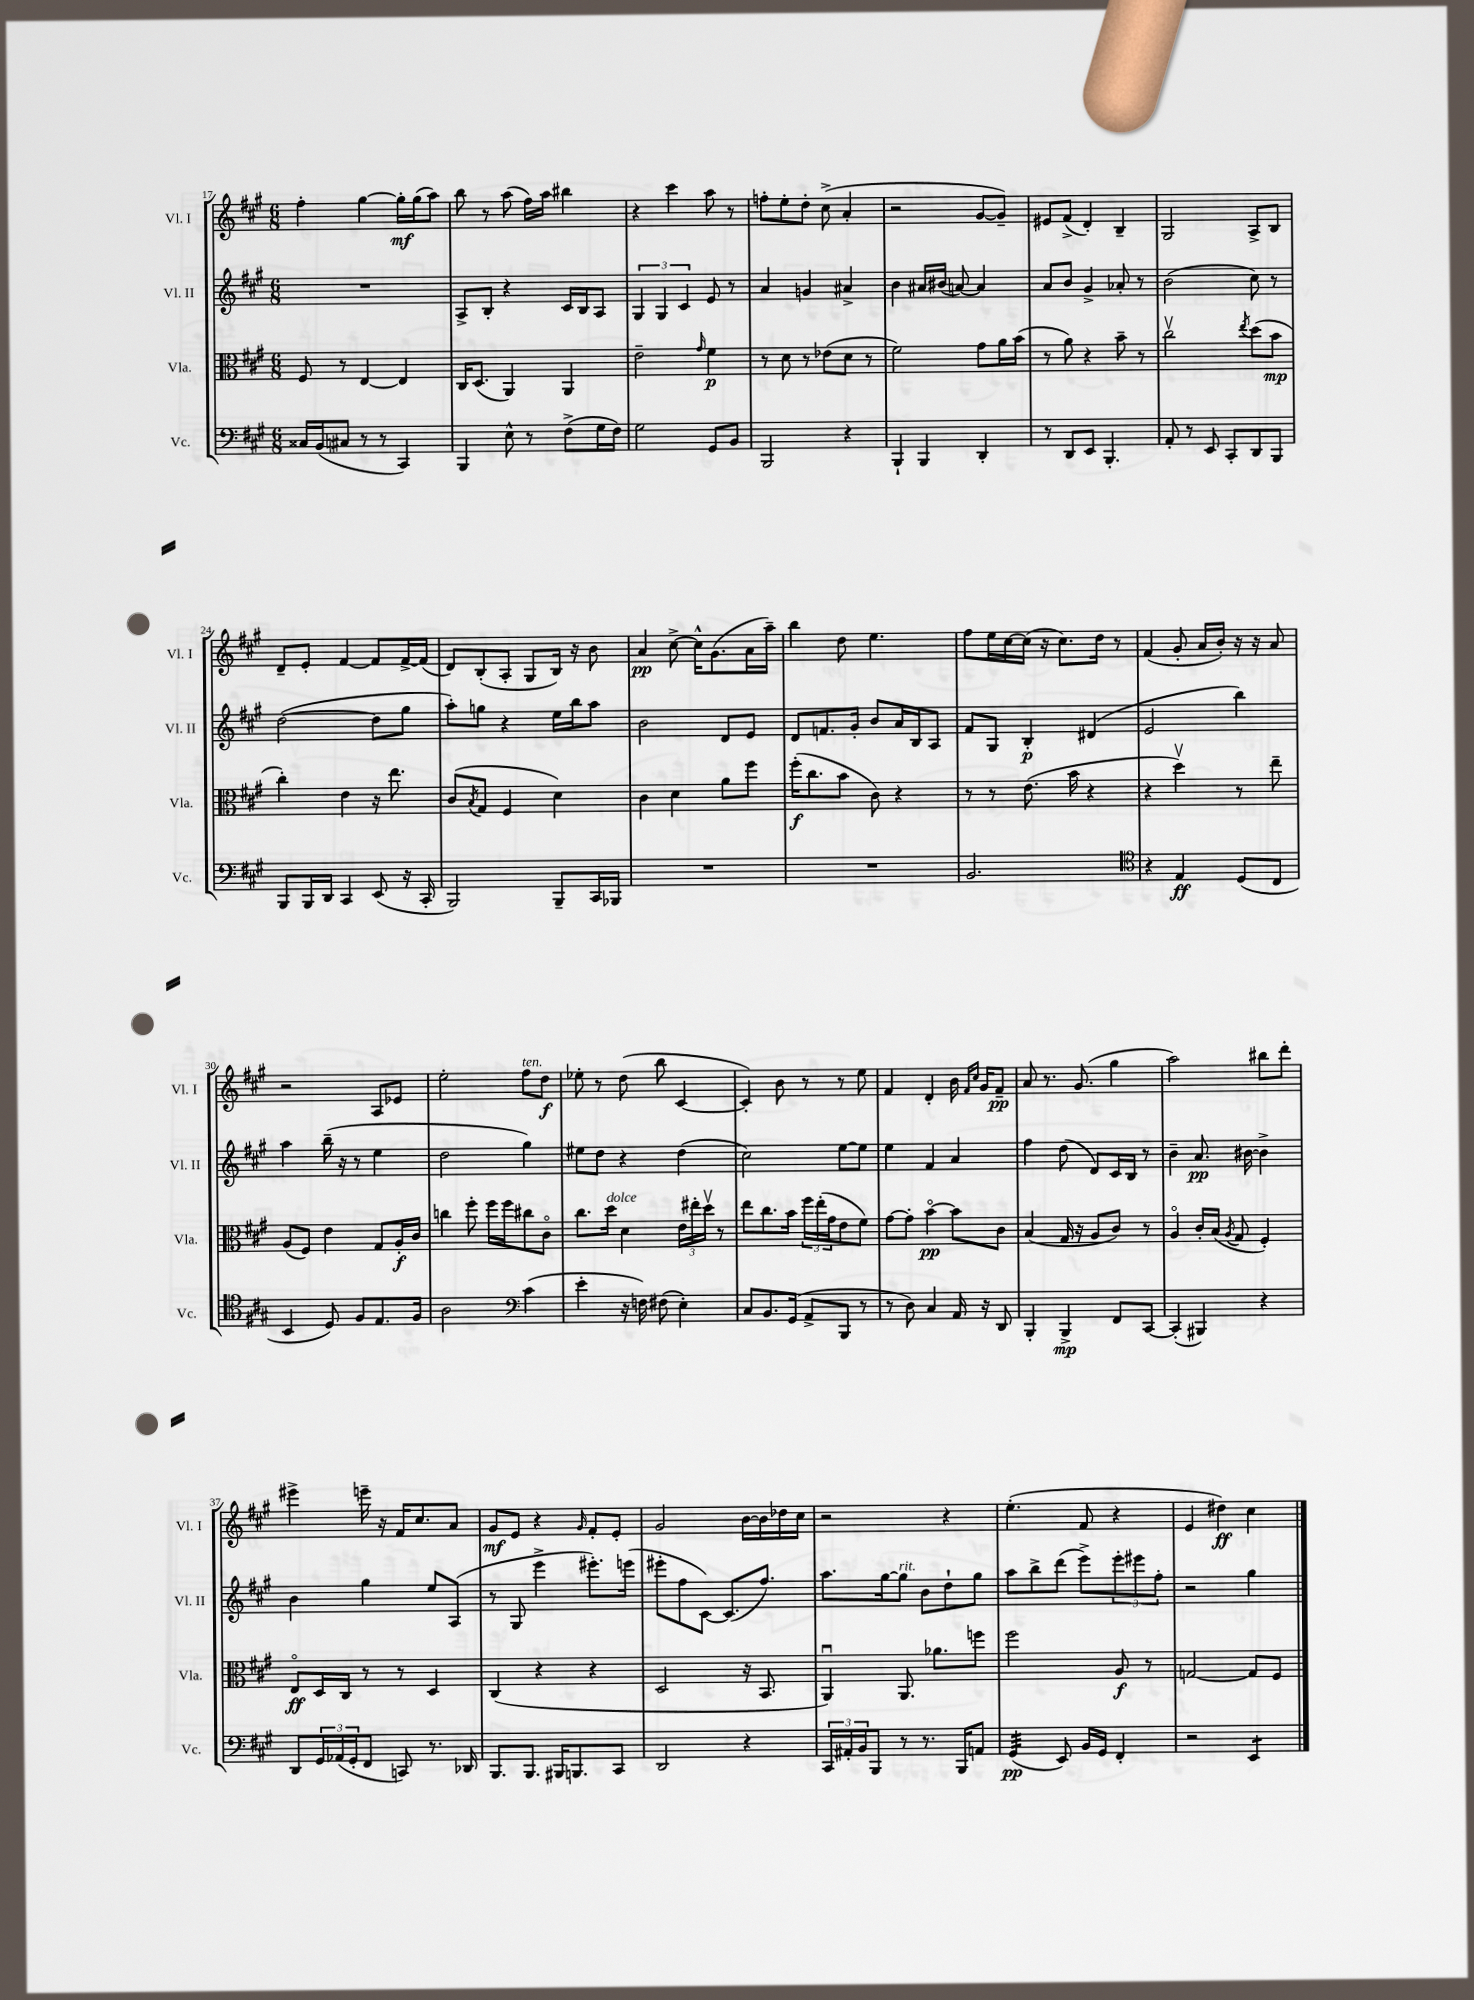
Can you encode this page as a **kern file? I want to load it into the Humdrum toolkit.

**kern	**kern	**kern	**kern
*staff4	*staff3	*staff2	*staff1
*clefF4	*clefC3	*clefG2	*clefG2
*k[f#c#g#]	*k[f#c#g#]	*k[f#c#g#]	*k[f#c#g#]
*M6/8	*M6/8	*M6/8	*M6/8
16C##/LL	8F#/	2.r	4ff#'\
(16BB/J	.	.	.
8C#/J	8r	.	.
8r	[4E/	.	[4gg#\
8r	.	.	.
4CC#/)	4E/]	.	16gg#'\]LL
.	.	.	(16gg#\J
.	.	.	8aa\J)
=	=	=	=
4BBB/	16C#/LK	8A^/L	8bb\
.	(8.D/J	.	.
.	.	8B'/J	8r
8E^^\	4AA/)	4r	(8aa\
8r	.	.	16ff#\LL)
.	.	.	16aa\JJ
(8F#^\L	4AA/	16c#/LL	4bb#\
.	.	16B/J	.
16G#\L	.	8A/J	.
16F#\JJ)	.	.	.
=	=	=	=
2G#\	2e~\	6G#/	4r
.	.	6G#/	.
.	.	.	4ccc#\
.	.	6c#/	.
.	16qqg#/	.	.
8GG#/L	4f#\	8e/	8aa\
8BB/J	.	8r	8r
=	=	=	=
2BBB/	8r	4a/	8ff'\L
.	8d\	.	8ee'\
.	8r	4g/	8dd'\J
.	(8e-\L	.	(8cc#^\
4r	8d\J	4a#^/	4a'/
.	8r	.	.
=	=	=	=
4BBB`/	2f#\)	4b\	2r
4BBB/	.	16a#/LL	.
.	.	(16b#/JJ	.
.	.	[8a/)	.
4DD'/	8g#\L	4a/]	[8g#/L
.	16a\L	.	8g#~/]J)
.	(16b\JJ	.	.
=	=	=	=
8r	8r	8a/L	8e#/L
8DD/L	8a\)	8b/J	(8f#^/J
8EE/J	4r	4g#^/	4d'/)
4.BBB'/	.	.	.
.	8b~\	8a-'/	4B~/
.	8r	8r	.
=	=	=	=
8AA'/	2cc#v\	(2b\	2G#/
8r	.	.	.
8EE/	.	.	.
8CC#'/L	.	.	.
.	8qee/	.	.
8DD/	(8dd\L	8cc#\)	8A^/L
8BBB/J	8b\J	8r	8B/J
=	=	=	=
8BBB/L	4cc#'\)	([2dd\	8d~/L
16BBB/L	.	.	8e'/J
16DD/JJ	.	.	.
4CC#/	4e\	.	[4f#/
(8EE/	16r	8dd\]L	8f#/]L
.	8.ee\	.	.
16r	.	8gg#\J	[16f#^/L
16CC#'/	.	.	(16f#/]JJ
=	=	=	=
2BBB/)	(8c#/L	8aa'\L)	8d/L)
.	8qB/	.	.
.	8G#/J	8gg\J	(8B'/
.	4F#/	4r	8A'/J
.	.	.	8G#/L
8BBB~/L	4d\)	16ee\LL	16B/Jk)
.	.	16bb\J	16r
16CC#/L	.	8aa\J	8b\
16BBB-/JJ	.	.	.
=	=	=	=
2.r	4c#\	2b\	4a/
.	4d\	.	[8cc#^\
.	.	.	16cc#^^\]LK
.	.	.	(8.g#\
.	8a\L	8d/L	.
.	8ff#\J	8e/J	16a\L
.	.	.	16aa~\JJ)
=	=	=	=
2.r	(16ff#'\LK	8d/L	4bb\
.	8.cc#\	.	.
.	.	8.f/	.
.	8b\J	.	8dd\
.	.	16g#'/Jk	.
.	8c#\)	8b/L	4.ee\
.	4r	16a/L	.
.	.	16B/J	.
.	.	8A/J	.
=	=	=	=
2.BB/	8r	8f#/L	8ff#\L
.	8r	8G#/J	16ee\L
.	.	.	[16cc#\
.	(8.e\	4B'/	(16cc#\]JJ
.	.	.	16r
.	.	.	8.cc#\L)
.	16b\	.	.
.	4r	(4d#/	.
.	.	.	16dd\Jk
.	.	.	8r
=	=	=	=
*clefC4	*	*	*
4r	4r	2e/	(4f#/
4E/	4ddv\)	.	8g#'/
.	.	.	16a/LL
.	.	.	16b'/JJ)
(8D/L	8r	4bb\)	16r
.	.	.	16r
8C#/J	8ee~\	.	8a/
=	=	=	=
4BB/	(8A/L	4aa\	2r
.	8F#/J)	.	.
8D/)	4e\	(16bb~\	.
.	.	16r	.
8F#/L	.	8r	.
8.E/	8G#/L	4ee\	8A/L
.	16A'/L	.	8e-/J
16F#/Jk	16c#/JJ	.	.
=	=	=	=
2A\	4cc\	2dd\	2ee'\
.	8ff#'\	.	.
.	16ff#\LL	.	.
.	16ff#\J	.	.
*clefF4	*	*	*
(4c#\	8cc#\	4gg#\)	8ff#\L
.	8c#o\J	.	8dd\J
=	=	=	=
4e'\	8.cc#\L	8ee#\L	8ee-'\
.	.	8dd\J	8r
.	16dd\Jk	.	.
16r	4d\	4r	(8dd\
16F\)	.	.	.
(8F#\	.	.	8bb\
4E'\)	24e\LL	(4dd\	[4c#/
.	24ee#'\	.	.
.	24ddv\JJ	.	.
.	8r	.	.
=	=	=	=
8C#/L	8ee\L	2cc#\)	4c#'/])
8.BB/	8.cc#\	.	.
.	.	.	8b\
(16GG#/Jk	16b\Jk	.	.
8AA^/L	24ff#\LL	.	8r
.	(24ee'\	.	.
.	24g#\J	.	.
8BBB/J	8e\	[8ee\L	8r
8r	8f#\J)	8ee\]J	8ee\
=	=	=	=
8r	[8g#\L	4ee\	4f#/
8D\)	8g#'\]J	.	.
4C#/	[4bo\	4f#/	4d'/
16AA/	8b\]L	4a/	16b\
.	.	.	16qqf#/LL
.	.	.	16qqcc#/JJ
16r	.	.	16g#/LK
8DD/	8c#\J	.	8f#~/J
=	=	=	=
4BBB'/	(4B/	4ff#\	8a/
.	.	.	8.r
4BBB^/	16G#/	(8dd\	.
.	16r	.	(8.g#/
.	8A/L	8d/L)	.
8FF#/L	8c#/J)	16c#/L	4gg#\
.	.	16B/JJ	.
[8CC#/J	8r	8r	.
=	=	=	=
(4CC#'/]	4Ao/	4b~\	2aa\)
4BBB#/)	16c#'/LL	8.a/	.
.	(16B/JJ	.	.
.	8qA/	.	.
.	8G#/	.	.
.	.	[16b#\	.
4r	4F#'/)	4b#^\]	8bb#\L
.	.	.	8ddd'\J
=	=	=	=
8DD/L	8Eo/L	4b\	4eee#^\
24GG#/L	16D/L	.	.
(24AA-/	.	.	.
.	16C#/JJ	.	.
24GG#'/J	.	.	.
8FF#/J	8r	4gg#\	16eee~\
.	.	.	16r
8CC/)	8r	.	16f#/LK
.	.	.	8.cc#/
8.r	4D/	8ee/L	.
.	.	(8A/J	8a/J
16DD-/	.	.	.
=	=	=	=
8.BBB/L	(4C#/	8r	8g#/L
.	.	8G#/	8e/J
8.BBB/J	.	.	.
.	4r	4eee^\	4r
16BBB#/LK	.	.	.
8.BBB/	.	.	.
.	.	.	16qqg#/
.	4r	8.eee#'\L)	8f#'/L
8CC#/J	.	.	8e'/J
.	.	(16eee\Jk	.
=	=	=	=
2DD/	2D/	8eee#'\L	2g#/
.	.	8ff#\	.
.	.	[8c#\J)	.
.	.	(8.c#/]L	.
4r	16r	.	[16b\LL
.	8.BB/	8.ff#/J)	16b\]
.	.	.	16dd-\
.	.	.	16cc#\JJ
=	=	=	=
24CC#/LL	4AAu/)	8.aa\L	2r
24AA#'/	.	.	.
24BB/J	.	.	.
8BBB/J	.	.	.
.	.	[16gg#\k	.
8r	8.AA/	8gg#\]J	.
8.r	.	8b\L	.
.	8.a-\L	.	.
.	.	8dd`\	4r
16BBB/LK	.	.	.
8AA/J	8ff\J	8gg#\J	.
=	=	=	=
(4GG#/	2ff#\	8aa\L	(4.ee'\
.	.	8bb^\	.
8EE/)	.	(8ddd\J	.
16BB/LL	.	8eee^\L)	8f#/
16GG#/JJ	.	.	.
4FF#'/	8A/	12eee'\	4r
.	.	12eee#\	.
.	8r	.	.
.	.	12ff#'\J	.
=	=	=	=
2r	[2G/	2r	4e/
.	.	.	4dd#\)
4EE/	8G/]L	4gg#\	4cc#\
.	8F#/J	.	.
==	==	==	==
*-	*-	*-	*-
